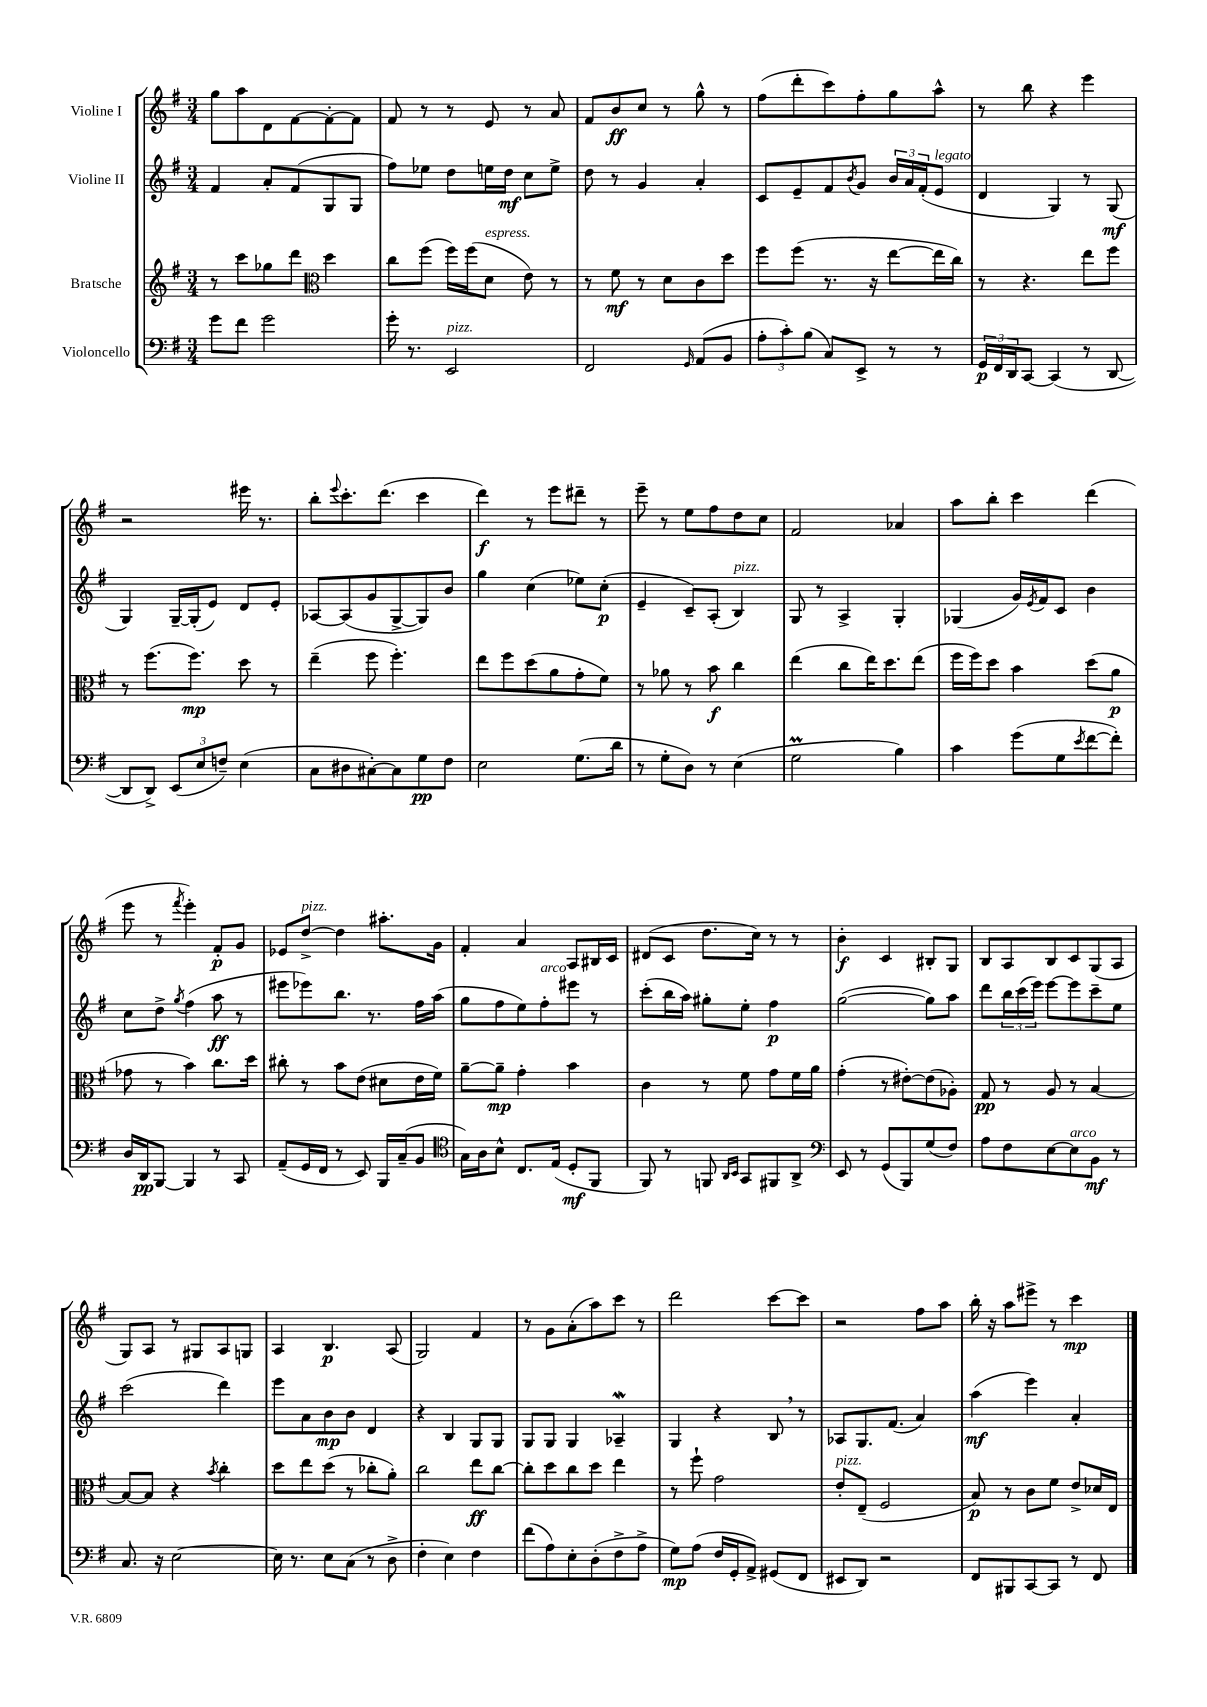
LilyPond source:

<<
\new StaffGroup <<
\new Staff = "s0" \with { instrumentName = "Violine I" } {
    \clef treble \key g \major \numericTimeSignature \time 3/4
    g''8 a''8 d'8 fis'8~ fis'8~-. fis'8 |
    fis'8 r8 r8 e'8 r8 a'8 |
    fis'8 b'8\ff c''8 r8 g''8-^ r8 |
    fis''8( d'''8-. c'''8) fis''8-. g''8 a''8-^ |
    r8 b''8 r4 e'''4 |
    r2 eis'''16 r8. |
    b''8-. \appoggiatura { e'''8 } c'''8.-. d'''8.( c'''4 |
    d'''4\f) r8 e'''8 dis'''8-- r8 |
    e'''8-- r8 e''8 fis''8 d''8 c''8 |
    fis'2 aes'4 |
    a''8 b''8-. c'''4 d'''4( |
    e'''8 r8 \acciaccatura { fis'''8 } e'''4-.) fis'8-.\p g'8 |
    ees'8 d''8~->^\markup { \italic "pizz." } d''4 ais''8.-. g'16 |
    fis'4-. a'4 a8 bis16 c'16 |
    dis'8( c'8 d''8. c''16) r8 r8 |
    b'4-.\f c'4 bis8-. g8 |
    b8 a8 b8 c'8 g8( a8 |
    g8) a8 r8 gis8 a8 g8 |
    a4 b4.\p a8( |
    g2) fis'4 |
    r8 g'8 a'8-.( a''8) c'''8 r8 |
    d'''2 c'''8~ c'''8 |
    r2 fis''8 a''8 |
    b''16-. r16 a''8 eis'''8-> r8 c'''4\mp \bar "|." |
}
\new Staff = "s1" \with { instrumentName = "Violine II" } {
    \clef treble \key g \major \numericTimeSignature \time 3/4
    fis'4 a'8-. fis'8( g8 g8 |
    fis''8) ees''8 d''8 e''16 d''16\mf c''8 e''8-> |
    d''8 r8 g'4 a'4-. |
    c'8 e'8-- fis'8 \acciaccatura { b'8 } g'8 \tuplet 3/2 { b'16 a'16 fis'16-.( } e'8^\markup { \italic "legato" } |
    d'4 g4) r8 g8\mf( |
    g4) g16~-- g16-.( e'8) d'8 e'8-. |
    aes8~ aes8( g'8 g8~-> g8) b'8 |
    g''4 c''4( ees''8) c''8-.\p( |
    e'4-- c'8--) a8-.( b4^\markup { \italic "pizz." }) |
    g8 r8 a4-> g4-. |
    ges4( g'16) \acciaccatura { e'8 } fis'16 c'8 b'4 |
    c''8 d''8-> \acciaccatura { g''8 } fis''4( a''8\ff r8 |
    eis'''8 ees'''8) b''8. r8. fis''16 a''16( |
    g''8 fis''8 e''8) fis''8-.^\markup { \italic "arco" } eis'''8 r8 |
    c'''8-.( b''16 a''16) gis''8-. e''8-. fis''4\p |
    g''2~( g''8) a''8 |
    d'''8 \tuplet 3/2 { b''16 c'''16( e'''16) } e'''8~ e'''8 c'''8-- e''8 |
    c'''2( d'''4) |
    e'''8 a'8 b'8\mp b'8 d'4 |
    r4 b4 g8 g8 |
    g8 g8 g4 aes4--\mordent |
    g4 r4 b8 \breathe r8 |
    aes8 g8. fis'8.( a'4) |
    a''4\mf( e'''4) a'4-. \bar "|." |
}
\new Staff = "s2" \with { instrumentName = "Bratsche" } {
    \clef treble \key g \major \numericTimeSignature \time 3/4
    r8 c'''8 ges''8 d'''8 \clef alto d''4 |
    c''8 fis''8( fis''16) fis''16( d'8^\markup { \italic "espress." } e'8) r8 |
    r8 fis'8\mf r8 d'8 c'8 d''8 |
    fis''8 fis''8( r8. r16 e''8~ e''16 c''16) |
    r8 r4. e''8 fis''8 |
    r8 fis''8.( fis''8.\mp) d''8 r8 |
    e''4--( fis''8 fis''4.-.) |
    e''8 fis''8 d''8( a'8 g'8-. fis'8) |
    r8 aes'8 r8 b'8\f c''4 |
    e''4( c''8 e''16) d''8. e''8( |
    fis''16 fis''16) d''8 b'4 d''8( a'8\p |
    ges'8 r8 b'4) c''8. d''16 |
    cis''8-. r8 b'8 e'8( dis'8 e'16 fis'16) |
    a'8~-- a'8--\mp g'4-. b'4 |
    c'4 r8 fis'8 g'8 fis'16 a'16 |
    g'4-.( r8 eis'8~-.) eis'8( aes8-.) |
    g8\pp r8 a8 r8 b4~ |
    b8~ b8 r4 \acciaccatura { b'8 } c''4-. |
    d''8 e''8 d''8( r8 ces''8-. a'8-.) |
    c''2 e''8\ff c''8~ |
    c''8-. d''8 c''8 d''8 e''4 |
    r8 fis''8-! g'2 |
    e'8-.^\markup { \italic "pizz." } e8--( fis2 |
    b8\p) r8 c'8 fis'8 e'8-> des'16 e16 \bar "|." |
}
\new Staff = "s3" \with { instrumentName = "Violoncello" } {
    \clef bass \key g \major \numericTimeSignature \time 3/4
    g'8 fis'8 g'2 |
    g'16-. r8. e,2^\markup { \italic "pizz." } |
    fis,2 \grace { g,16 } a,8( b,8 |
    \tuplet 3/2 { a8-. c'8-.) b8( } c8) e,8-> r8 r8 |
    \tuplet 3/2 { g,16\p fis,16 d,16 } c,8~ c,4( r8 d,8~ |
    d,8 d,8->) \tuplet 3/2 { e,8( e8 f8--) } e4( |
    c8 dis8 cis8~-.) cis8 g8\pp fis8 |
    e2 g8.( d'16 |
    r8 g8-. d8) r8 e4( |
    g2\prall b4) |
    c'4 g'8( g8 \acciaccatura { e'8 } fis'8~ fis'8-.) |
    d16 d,16\pp b,,8~ b,,4 r8 c,8 |
    a,8--( g,16 fis,16 r8 e,8) b,,16 c16--( b,8 |
    \clef tenor g16) a16 b8-^ c8. e16( d8-.\mf fis,8 |
    fis,8) r8 f,8 \grace { a,16 b,16 } g,8 fis,8 a,8-> |
    \clef bass e,8 r8 g,8( b,,8) g8( fis8) |
    a8 fis8 e8~ e8^\markup { \italic "arco" } b,8\mf r8 |
    c8. r16 e2~ |
    e16 r8. e8 c8( r8 d8-> |
    fis4-. e4) fis4 |
    fis'8( a8) e8-. d8-.( fis8-> a8-> |
    g8\mp) a8( fis16 g,16-. a,8->) gis,8( fis,8 |
    eis,8 d,8) r2 |
    fis,8 bis,,8 c,8~ c,8 r8 fis,8 \bar "|." |
}
>>
>>
\layout { \context { \Score \remove "Bar_number_engraver" } }
